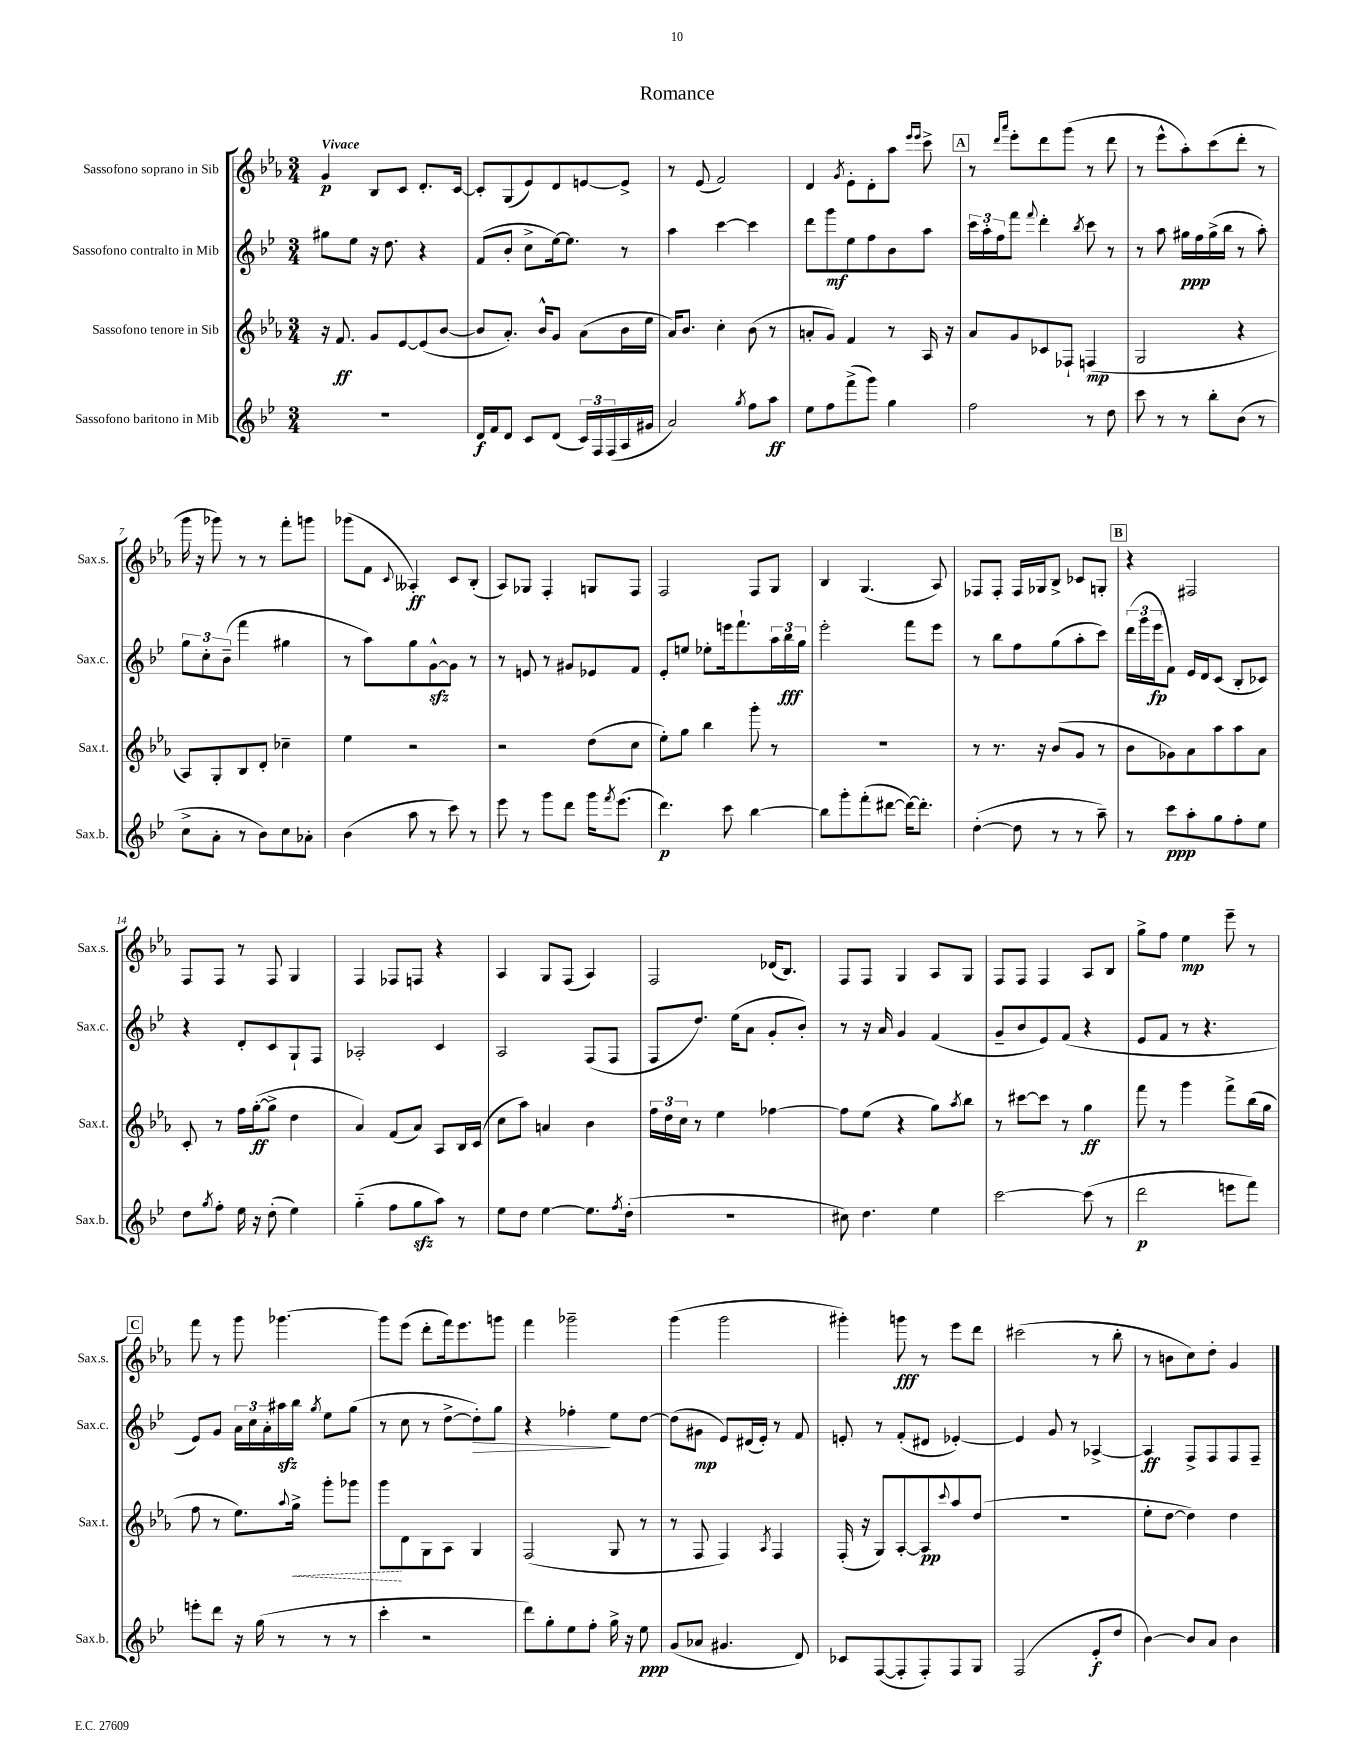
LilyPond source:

\header { title = "Romance" }
<<
\new StaffGroup <<
\new Staff = "s0" \with { instrumentName = "Sassofono soprano in Sib" shortInstrumentName = "Sax.s." } {
    \clef treble \key ees \major \numericTimeSignature \time 3/4 \tempo "Vivace"
    g'4\p bes8 c'8 d'8.-. c'16~ |
    c'8-. g8( ees'8) d'8 e'8~ e'8-> |
    r8 ees'8( f'2) |
    d'4 \acciaccatura { g'8 } ees'8-. d'8-. aes''8 \grace { ees'''16 ees'''16 } c'''8-> |
    \mark \markup { \box "A" } r8 \grace { d'''16 aes'''16 } ees'''8-. d'''8 g'''8( r8 d'''8 |
    r8 ees'''8-^ aes''8-.) c'''8( d'''8-. r8 |
    g'''16 r16 ges'''8) r8 r8 f'''8-. g'''8 |
    ges'''8( f'8 \appoggiatura { c'8 } aeses4-.\ff) c'8 bes8-.( |
    aes8) ges8 f4-. g8 f8 |
    f2 f8 g8 |
    bes4 g4.( aes8) |
    fes8 fes8-. fes16 ges16 bes8-> ces'8 g8-. |
    \mark \markup { \box "B" } r4 fis2 |
    f8 f8 r8 f8 g4 |
    f4 fes8 f8 r4 |
    aes4 g8 f8( aes4) |
    f2 des'16( bes8.) |
    f8 f8 g4 aes8 g8 |
    f8 f8 f4 aes8 bes8 |
    g''8-> f''8 ees''4\mp ees'''8-- r8 |
    \mark \markup { \box "C" } f'''8 r8 g'''8 ges'''4.~ |
    ges'''8 ees'''8( d'''8-. f'''16) ees'''8. g'''8 |
    f'''4 ges'''2-- |
    g'''4( g'''2 |
    gis'''4-.) g'''8\fff r8 ees'''8 d'''8 |
    cis'''2( r8 bes''8-. |
    r8 b'8 c''8) d''8-. g'4 \bar "|." |
}
\new Staff = "s1" \with { instrumentName = "Sassofono contralto in Mib" shortInstrumentName = "Sax.c." } {
    \clef treble \key bes \major \numericTimeSignature \time 3/4
    gis''8 ees''8 r16 d''8. r4 |
    f'8( bes'8-. c''8-> ees''16~) ees''8. r8 |
    a''4 c'''4~ c'''4 |
    d'''8 g'''8\mf ees''8 f''8 bes'8 a''8 |
    \mark \markup { \box "A" } \tuplet 3/2 { c'''16 a''16-. f''16 } f'''8 \appoggiatura { f'''8 } d'''4-. \acciaccatura { bes''8 } c'''8 r8 |
    r8 a''8 gis''16\ppp f''16 gis''16->( bes''16 r8 a''8-.) |
    \tuplet 3/2 { g''8 c''8-. bes'8--( } f'''4 gis''4 |
    r8 a''8) g''8 g'8~-^\sfz g'8 r8 |
    r8 e'8 r8 gis'8 ees'8 f'8 |
    ees'8-. e''8 ees''8-. e'''16 f'''8.-! \tuplet 3/2 { a''16 bes''16\fff g''16 } |
    ees'''2-. f'''8 ees'''8 |
    r8 bes''8 f''8 g''8( a''8-. c'''8) |
    \mark \markup { \box "B" } \tuplet 3/2 { d'''16( g'''16 ees'''16\fp } f'8) ees'16 d'16 c'8( bes8-. ces'8) |
    r4 d'8-. c'8 g8-! f8 |
    aes2-. c'4 |
    a2 f8( f8 |
    f8 d''8.) ees''16( a'8 g'8-. bes'8-.) |
    r8 r16 a'16 g'4 f'4( |
    g'8-- bes'8 ees'8) f'8( r4 |
    ees'8 f'8 r8 r4. |
    \mark \markup { \box "C" } ees'8) g'8 \tuplet 3/2 { a'16 c''16 a'16-. } ais''16\sfz bes''16 \acciaccatura { g''8 } ees''8 g''8( |
    r8 c''8 r8 d''8~-> d''8-.\>) g''8 |
    r4 fes''4-.\! ees''8 d''8~ |
    d''8( gis'8\mp ees'8) dis'16( ees'16-.) r8 f'8 |
    e'8-. r8 f'8-.( dis'8 ees'4~-.) |
    ees'4 g'8 r8 aes4~-> |
    aes4\ff f8-> f8 f8 f8-- \bar "|." |
}
\new Staff = "s2" \with { instrumentName = "Sassofono tenore in Sib" shortInstrumentName = "Sax.t." } {
    \clef treble \key ees \major \numericTimeSignature \time 3/4
    r16 f'8.\ff g'8 ees'8~ ees'8( bes'8~ |
    bes'8 aes'8.-.) bes'16-^ g'8 aes'8( bes'16 ees''16 |
    aes'16) bes'8. c''4-. bes'8( r8 |
    a'8-. g'8) f'4 r8 aes16 r16 |
    \mark \markup { \box "A" } aes'8 g'8 ces'8 fes8-! f4\mp( |
    g2 r4 |
    aes8) g8-. bes8 d'8-. ces''4-- |
    ees''4 r2 |
    r2 d''8( c''8 |
    ees''8-.) g''8 bes''4 g'''8-. r8 |
    R2. |
    r8 r8. r16 bes'8( g'8 r8 |
    \mark \markup { \box "B" } bes'8 ges'8) aes'8 aes''8 aes''8 aes'8 |
    c'8-. r8 f''16 g''16~-.\ff( g''8-> d''4 |
    aes'4) f'8( aes'8) aes8 bes16 c'16( |
    c''8 aes''8) a'4 bes'4 |
    \tuplet 3/2 { f''16 d''16 c''16 } r8 ees''4 fes''4~ |
    fes''8 ees''8( r4 g''8) \acciaccatura { aes''8 } bes''8 |
    r8 cis'''8~ cis'''8 r8 g''4\ff |
    f'''8 r8 g'''4 f'''8-> bes''16( g''16 |
    \mark \markup { \box "C" } f''8 r8 ees''8.) \appoggiatura { aes''8 } \once \override Hairpin.style = #'dashed-line g''16->\< g'''8-. ges'''8 |
    g'''8\! d'8 g8 aes8 g4 |
    f2( g8 r8 |
    r8 f8 f4) \acciaccatura { aes8 } f4 |
    f16-.( r16 g8) aes8~-. aes8\pp \appoggiatura { c'''8 } aes''8 d''8( |
    R2. |
    ees''8-. d''8~ d''4) d''4 \bar "|." |
}
\new Staff = "s3" \with { instrumentName = "Sassofono baritono in Mib" shortInstrumentName = "Sax.b." } {
    \clef treble \key bes \major \numericTimeSignature \time 3/4
    R2. |
    d'16\f f'16 d'8 c'8 d'8( \tuplet 3/2 { c'16) f16 f16( } a16 gis'16 |
    a'2) \acciaccatura { g''8 } f''8 a''8\ff |
    ees''8 f''8 f'''8->( g'''8) g''4 |
    \mark \markup { \box "A" } f''2 r8 d''8 |
    c'''8 r8 r8 bes''8-. bes'8( r8 |
    c''8-> a'8-. r8 bes'8) c''8 aes'8-. |
    bes'4( a''8 r8 c'''8) r8 |
    ees'''8 r8 g'''8 d'''8 g'''16 \acciaccatura { f'''8 } ees'''8.( |
    d'''4.\p) c'''8 bes''4~ |
    bes''8 g'''8-. f'''8-.( dis'''8~ dis'''16~) dis'''8.-. |
    d''4~-.( d''8 r8 r8 a''8--) |
    \mark \markup { \box "B" } r8 c'''8\ppp a''8-. g''8 f''8-. ees''8 |
    d''8 \acciaccatura { g''8 } f''8-. ees''16 r16 d''8-.( ees''4) |
    g''4-_( f''8 g''8\sfz a''8) r8 |
    ees''8 d''8 ees''4~ ees''8. \acciaccatura { f''8 } d''16-.( |
    R2. |
    cis''8) d''4. ees''4 |
    c'''2~ c'''8( r8 |
    d'''2\p e'''8 f'''8) |
    \mark \markup { \box "C" } e'''8-. d'''8 r16 g''16( r8 r8 r8 |
    c'''4-. r2 |
    d'''8) g''8-. ees''8 f''8-. g''16-> r16 ees''8\ppp |
    g'8( aes'8 gis'4. d'8) |
    ces'8 f8~( f8-. f8-.) f8 g8 |
    f2( ees'8-.\f d''8 |
    bes'4~) bes'8 a'8 bes'4 \bar "|." |
}
>>
>>
